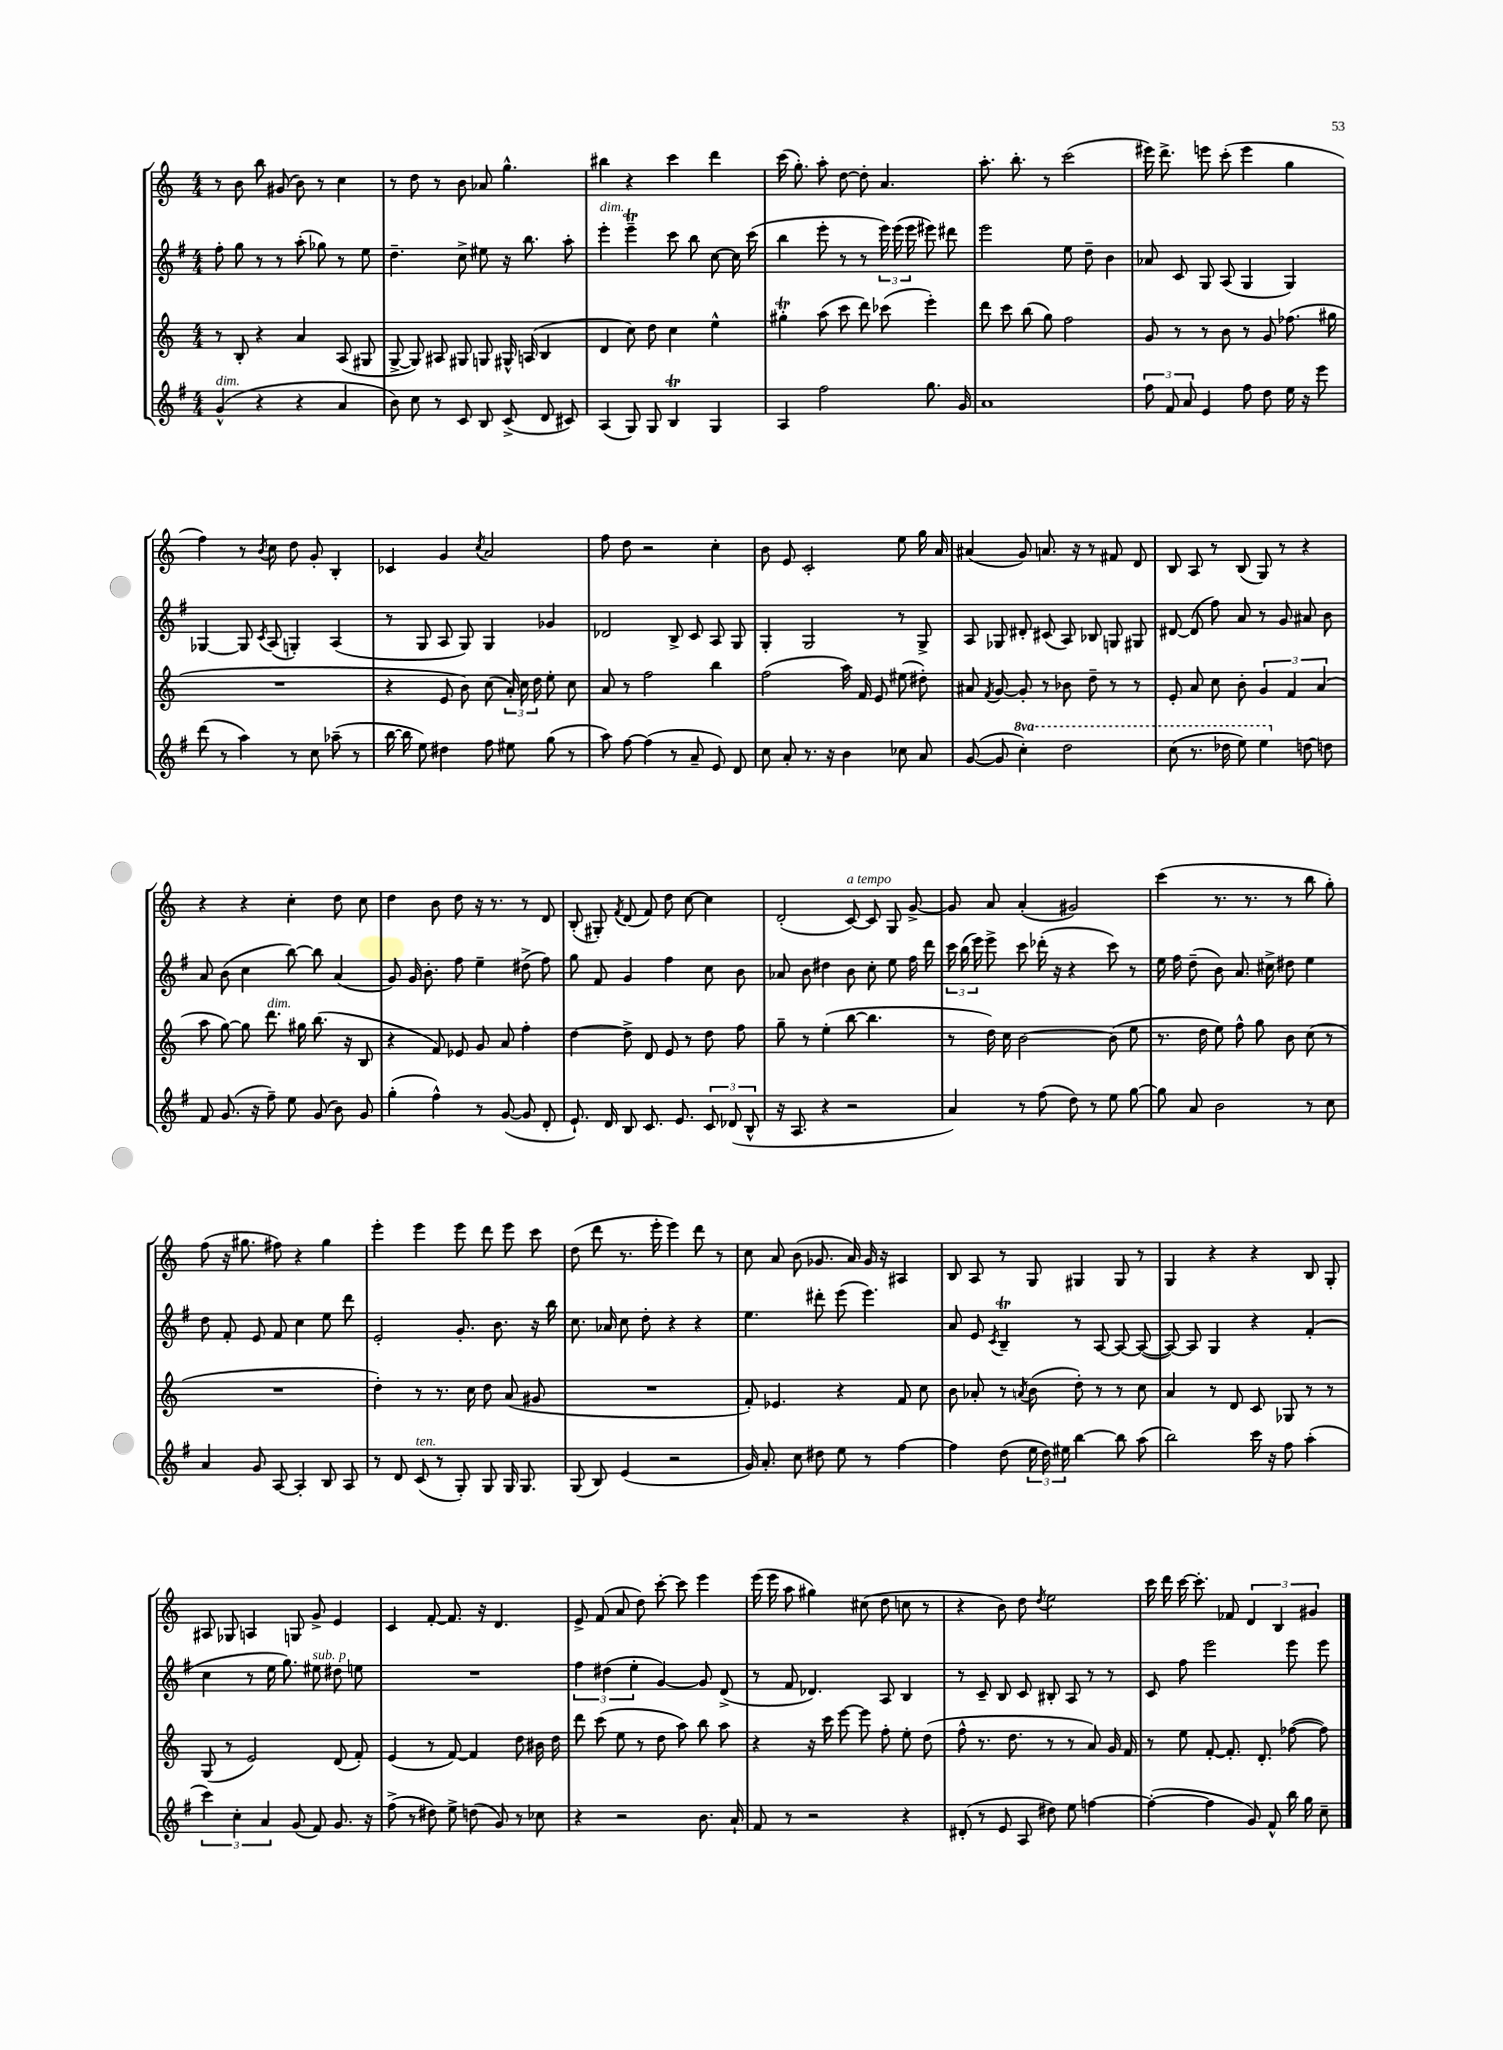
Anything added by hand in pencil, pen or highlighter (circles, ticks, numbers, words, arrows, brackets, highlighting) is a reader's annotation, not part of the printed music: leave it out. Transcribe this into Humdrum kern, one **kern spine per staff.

**kern	**kern	**kern	**kern
*staff4	*staff3	*staff2	*staff1
*clefG2	*clefG2	*clefG2	*clefG2
*k[f#]	*k[]	*k[f#]	*k[]
*M4/4	*M4/4	*M4/4	*M4/4
(4g^^	8r	8ff#'	8r
.	8B'	8gg	8b
4r	4r	8r	8bb
.	.	8r	(8g#
4r	4a	(8aa'	8b)
.	.	8gg-)	8r
4a	(8A	8r	4cc
.	8G#	8ee	.
=	=	=	=
8b)	[8G^	4.dd~	8r
8cc	8G])	.	8dd
8r	8A#	.	8r
8c	8G#	8cc^	8b
8B	8G	8ee#	8a-
(8c^	16G#^^	16r	4.gg^^
.	(16A	8.bb	.
8d	4B	.	.
8c#)	.	8aa'	.
=	=	=	=
(4A	4d	4eee'	4bb#
8G)	8cc)	4eee~	4r
8G	8dd	.	.
4B	4cc	8ccc	4ccc
.	.	8bb	.
4G	4ee^^	[8cc	4ddd
.	.	16cc]	.
.	.	(16ccc	.
=	=	=	=
4A	4gg#'	4bb	(16ccc
.	.	.	8.gg')
2ff#	(8aa	8eee'	8aa'
.	8ccc	8r	[8dd
.	8ddd)	8r	8dd']
.	(8ccc-	24eee)	4.a
.	.	(24eee	.
.	.	24eee	.
8.gg	4eee')	8eee#)	.
.	.	8ddd#	.
16g	.	.	.
=	=	=	=
1a	8ddd	2eee	8.aa'
.	8ccc	.	.
.	.	.	8.bb'
.	(8bb	.	.
.	8gg)	.	8r
.	2ff	8ee	(2ccc
.	.	8dd~	.
.	.	4b	.
=	=	=	=
12ff#	8g	8a-	16eee#)
.	.	.	8.ddd^
12f#	.	.	.
.	8r	8c	.
12a	.	.	.
4e	8r	8G	8eee
.	8b	(8A	(8ccc'
8ff#	8r	4G	4eee
8dd	8g	.	.
16ee	(8.ff-	4G)	4gg
16r	.	.	.
8eee	.	.	.
.	16gg#	.	.
=	=	=	=
(8ddd	1r	[4G-	4ff)
8r	.	.	.
4aa)	.	8G-]	8r
.	.	8qc	8qb
.	.	(8A	8cc
8r	.	4G')	8dd
8cc	.	.	8g'
(8aa-~	.	(4A	4B'
8r	.	.	.
=	=	=	=
[16bb	4r	8r	4c-
16bb]	.	.	.
8ee)	.	8G	.
4dd#	8e	8A	4g
.	8b)	8G)	.
.	.	.	8qcc
8ff#	(8cc	4G	2a
8ee#	24a')	.	.
.	24cc	.	.
.	24dd	.	.
(8gg	8ee'	4g-	.
8r	8cc	.	.
=	=	=	=
8aa)	8a	2d-	8ff
[8ff#	8r	.	8dd
(4ff#]	2ff	.	2r
8r	.	8B^	.
8a~	.	8c	.
8e)	4bb	8A	4cc'
8d	.	8G	.
=	=	=	=
8cc	(2ff	4G'	8b
8a'	.	.	8e
8.r	.	2G	2c'
16r	.	.	.
4b	16aa)	.	.
.	16f	.	.
.	8e	.	.
8cc-	(8ee#	8r	8ee
8a	8dd#')	8G^	16gg
.	.	.	16a
=	=	=	=
([8g	8a#	8A	(4a#
.	8qf	.	.
8g]	[8g	8G-	.
4ccc')	8g']	8d#'	8g)
.	8r	(8c#	8.a
2ddd	8b-	8A)	.
.	.	.	16r
.	8dd~	8B-	8r
.	8r	8G	8f#
.	8r	8G#	8d
=	=	=	=
(8ccc	8e'	[8d#	8B
8.r	8a	(8d#]	8A
.	8cc	8ff#)	8r
16ddd-	.	.	.
8eee)	8b'	8a	(8B
4eee	6g	8r	8G)
.	.	8g	8r
.	6f	.	.
[8dd	.	8a#	4r
.	(6a	.	.
8dd]	.	8b	.
=	=	=	=
8f#	8aa	8a	4r
(8.g	[8gg)	(8b	.
.	8gg]	4cc	4r
16r	.	.	.
8ff#~)	8.ddd	.	.
8ee	.	[8bb)	4cc'
.	16gg#	.	.
(8g	(8.bb	8bb]	.
8b)	.	(4a	8dd
.	16r	.	.
8g	8B	.	8cc
=	=	=	=
(4gg'	4r	8g)	4dd
.	.	16g	.
.	.	8.b'	.
4ff#^^)	8f)	.	8b
.	8e-	8ff#	8dd
8r	8g	4ee~	16r
.	.	.	8.r
([8g	8a	.	.
8g]	4ff'	(8dd#^	8r
8d'	.	8ff#)	8d
=	=	=	=
8.e`)	[4dd	8gg	(8B'
.	.	8f#	8G#')
16d	.	.	.
.	.	.	8qf
8B	8dd^]	4g	(8d
8.c	8d	.	8f)
.	8e	4ff#	8dd
8.e	.	.	.
.	8r	.	[8cc
12c	8dd	8cc	4cc]
(12d-	.	.	.
.	8ff	8b	.
12B^^	.	.	.
=	=	=	=
16r	8gg~	8a-	(2d'
8.A	.	.	.
.	8r	8b	.
4r	(4ee'	4dd#	.
2r	[8bb	8b	[8c)
.	4.bb]	8cc'	8c]
.	.	8ee	8G
.	.	16ff#	[8g^
.	.	16ddd	.
=	=	=	=
4a)	8r	24ccc	8g]
.	.	(24bb	.
.	.	24eee)	.
.	16dd)	8eee^	8a
.	16cc	.	.
8r	[2b	8ccc	(4a'
(8ff#	.	(16ddd-'	.
.	.	16r	.
8dd)	.	4r	2g#)
8r	.	.	.
8ee	(8b]	8ccc)	.
[8gg	8ee	8r	.
=	=	=	=
8gg]	8.r	16ee	(4ccc
.	.	16ff#	.
8a	.	(8dd~	.
.	16dd	.	.
2b	8ee)	8b)	8.r
.	8ff^^	8.a	.
.	.	.	8.r
.	8gg	.	.
.	.	16cc#^	.
.	8b	8dd#	8r
8r	(8cc	4ee	8bb
8cc	8r	.	8gg')
=	=	=	=
4a	1r	8dd	(8ff
.	.	8f#'	16r
.	.	.	8.gg#
8g	.	8e	.
[8A	.	8f#	8ff#)
4A']	.	4cc	4r
8B	.	8ee	4gg#
8A	.	8ddd	.
=	=	=	=
8r	4dd')	2e'	4eee'
8d	.	.	.
(8c	8r	.	4eee
8r	8.r	.	.
8G')	.	8.g'	8eee
.	16cc	.	.
8G	8dd	.	8ddd
.	.	8.b	.
16G	(8a	.	8eee
8.G	.	.	.
.	8g#	16r	8ccc
.	.	16bb	.
=	=	=	=
(8G	1r	8.cc	(8dd
8B)	.	.	8ddd
.	.	16a-	.
(4e	.	8cc	8.r
.	.	8dd'	.
.	.	.	16eee'
2r	.	4r	4eee)
.	.	4r	8ddd
.	.	.	8r
=	=	=	=
16g)	8f')	4.ee	8cc
8.a'	.	.	.
.	4.e-	.	8a
8cc	.	.	(8b
8dd#	.	8ddd#'	8.g-
8ee	4r	(8eee	.
.	.	.	16a)
8r	.	4.eee)	16g-
.	.	.	16r
[4ff#	8f	.	4A#
.	8cc	.	.
=	=	=	=
4ff#]	8b	8a	8B
.	8a-'	8e	8A
.	.	8qc	.
(8dd	8r	4B~	8r
.	8qa	.	.
24ee	(8b	.	8G
24dd)	.	.	.
24ee#	.	.	.
[4bb	8dd')	8r	4G#
.	8r	[8A	.
8bb]	8r	8A_	8G#
(8aa	8cc	(8A_	8r
=	=	=	=
2bb)	4a	8A_)	4G
.	.	8A]	.
.	8r	4G	4r
.	8d	.	.
16ccc	8c	4r	4r
16r	.	.	.
8ff#	8G-	.	.
(4aa'	8r	(4f#'	8B
.	8r	.	8G'
=	=	=	=
6ccc)	(8G	4cc	8A#
.	8r	.	8G-
6cc'	.	.	.
.	2e)	8r	4A
6a	.	.	.
.	.	16ee	.
.	.	8.gg)	.
(8g	.	.	8G
8f#)	.	8ee#	8g^
8.g	(8d	8dd#	4e
.	8f')	8ee	.
16r	.	.	.
=	=	=	=
(8ff#^	(4e	1r	4c
8r	.	.	.
8dd#)	8r	.	[8f'
8ee^	[8f)	.	8.f]
(8dd	4f]	.	.
.	.	.	16r
8g)	.	.	4.d
8r	8dd	.	.
8cc-	16b#	.	.
.	16dd	.	.
=	=	=	=
4r	8ddd	6ff#	8e^
.	(8ccc	.	(8f
.	.	(6dd#	.
2r	8ee	.	8a
.	.	6ee'	.
.	8r	.	8dd)
.	8dd	[4g)	[8ccc'
.	8aa)	.	8ccc]
8.b	8bb	8g]	4eee
.	8aa	(8d^	.
16a`	.	.	.
=	=	=	=
8f#	4r	8r	(16eee
.	.	.	16eee
8r	.	8f#	8aa
2r	16r	4.d-)	4gg#)
.	16ccc	.	.
.	[8eee	.	.
.	8eee]	.	(8cc#
.	8ff'	8A	8dd
4r	8ee'	4B	8cc
.	(8dd	.	8r
=	=	=	=
(8d#'	8ff^^	8r	4r
8r	8.r	8c~	.
8e	.	8B	8b)
.	8.dd	.	.
8A	.	8c	8dd
.	.	.	8qdd
8dd#)	8r	8B#'	2ee
8ee	8r	8A	.
[4ff	8a)	8r	.
.	16g	8r	.
.	16f	.	.
=	=	=	=
(4ff'_	8r	8c	16ccc
.	.	.	16ddd
.	8ee	8ff#	[16ccc
.	.	.	8.ccc']
4ff]	[8f'	2eee	.
.	8.f']	.	8f-
8g)	.	.	6d
.	8.d'	.	.
8f#^^	.	.	.
.	.	.	6B
16bb	([8ff-	8eee	.
16gg	.	.	.
.	.	.	6g#
8cc~	8ff-])	8eee	.
==	==	==	==
*-	*-	*-	*-
